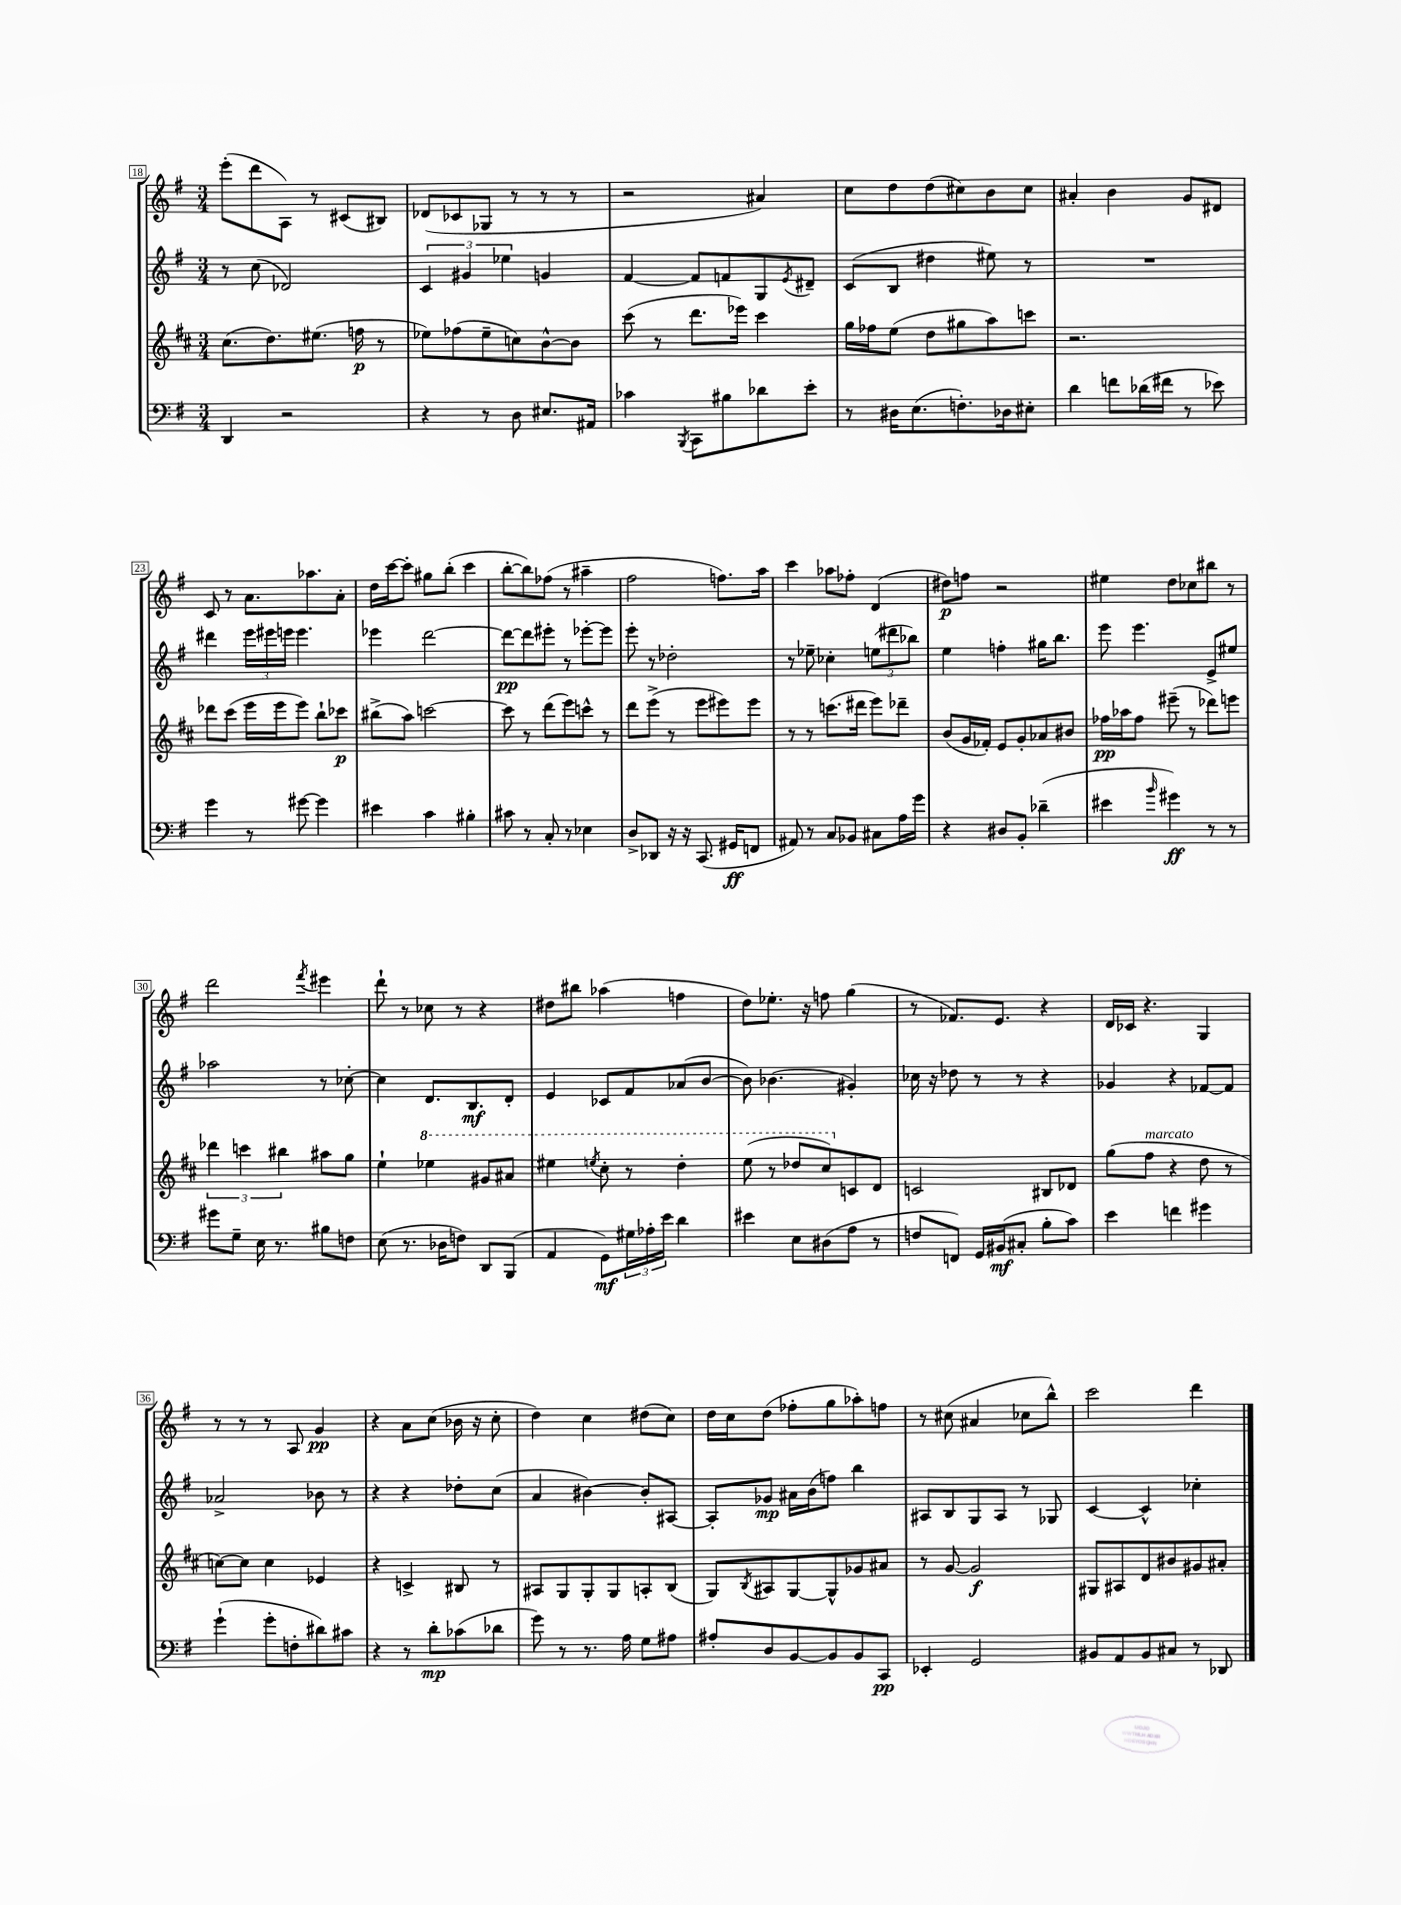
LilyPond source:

<<
\new StaffGroup <<
\new Staff = "s0" {
    \clef treble \key g \major \numericTimeSignature \time 3/4
    e'''8-.( d'''8 a8) r8 cis'8( bis8) |
    des'8( ces'8 ges8 r8 r8 r8 |
    r2 ais'4) |
    c''8 d''8 d''8( cis''8) b'8 cis''8 |
    ais'4-. b'4 g'8 dis'8 |
    c'8 r8 a'8. aes''8. a'8-. |
    d''16 c'''16~ c'''8-. gis''8 b''8-.( c'''4 |
    b''8~-. b''8) fes''8( r8 ais''4-- |
    fis''2 f''8.) a''16 |
    c'''4 aes''8 fes''8-. d'4( |
    dis''8\p) f''8 r2 |
    eis''4 d''8 ces''8 bis''8 r8 |
    d'''2 \acciaccatura { fis'''8 } eis'''4 |
    d'''8-! r8 ces''8 r8 r4 |
    dis''8 bis''8 aes''4( f''4 |
    d''8) ees''8.-. r16 f''8 g''4( |
    r8 fes'8.) e'8. r4 |
    d'16 ces'16 r4. g4 |
    r8 r8 r8 a8 g'4\pp |
    r4 a'8 c''8( bes'16 r16 c''8-. |
    d''4) c''4 dis''8( c''8) |
    d''16 c''16 d''8( fes''8-. g''8 aes''8-.) f''8 |
    r8 cis''8( ais'4 ces''8 b''8-^) |
    c'''2 d'''4 \bar "|." |
}
\new Staff = "s1" {
    \clef treble \key g \major \numericTimeSignature \time 3/4
    r8 c''8( des'2) |
    \tuplet 3/2 { c'4 gis'4 ees''4 } g'4 |
    fis'4~ fis'8 f'8 g8 \acciaccatura { e'8 } dis'8-- |
    c'8( b8 dis''4 eis''8) r8 |
    R2. |
    dis'''4 \tuplet 3/2 { e'''16 eis'''16 e'''16 } e'''4. |
    ees'''4 d'''2~ |
    d'''8~\pp d'''8 eis'''8-. r8 ees'''8~-. ees'''8 |
    e'''8-. r8 des''2-. |
    r8 ees''8-- ces''4-. \tuplet 3/2 { e''8( dis'''8 bes''8) } |
    e''4 f''4-. gis''16 b''8. |
    e'''8 e'''4. e'8-> eis''8 |
    aes''2 r8 ces''8~-. |
    ces''4 d'8. b8.\mf d'8-. |
    e'4 ces'8 fis'8 aes'8( b'8~ |
    b'8) bes'4.( gis'4-.) |
    ces''16 r16 des''8 r8 r8 r4 |
    ges'4 r4 fes'8~ fes'8 |
    aes'2-> bes'8 r8 |
    r4 r4 des''8-. c''8( |
    a'4 bis'4~) bis'8-. ais8~ |
    ais8-. ges'8\mp ais'16 b'16( f''8) b''4 |
    ais8 b8 g8 ais8 r8 ges8 |
    c'4~ c'4-^ ces''4-. \bar "|." |
}
\new Staff = "s2" {
    \clef treble \key d \major \numericTimeSignature \time 3/4
    cis''8.( d''8.) eis''8.( f''16\p r8 |
    ees''8) fes''8( ees''8-- c''8) b'8~-^ b'8 |
    cis'''8( r8 d'''8. ees'''16) cis'''4 |
    g''16 fes''16 e''8( d''8 gis''8 a''8) c'''8 |
    r2. |
    des'''8 cis'''8( e'''16 e'''16 e'''8) b''8-! ces'''8\p |
    bis''8->( a''8) c'''2~ |
    c'''8 r8 d'''8( e'''8) c'''8-^ r8 |
    d'''8 e'''8->( r8 e'''8 eis'''8) eis'''8 |
    r8 r8 c'''8.( dis'''16 e'''8) des'''8-- |
    b'8( g'16 fes'16-.) e'8 g'8-. aes'8 bis'8 |
    fes''16\pp aes''16 fes''8 eis'''8--( r8 des'''8) e'''8 |
    \tuplet 3/2 { des'''4 c'''4 bis''4 } ais''8 g''8 |
    e''4-! \ottava #1 ees'''4 gis''8 ais''8 |
    eis'''4 \acciaccatura { e'''8 } cis'''8-. r8 d'''4-. |
    e'''8( r8 des'''8 cis'''8) \ottava #0 c'8 d'8 |
    c'2 bis8 des'8 |
    g''8( fis''8^\markup { \italic "marcato" } r4 d''8 r8 |
    c''8~) c''8 c''4 ees'4 |
    r4 c'4-> bis8 r8 |
    ais8 g8 g8-. g8 a8-. b8( |
    g8) \acciaccatura { b8 } ais8 g8~ g8-^ ges'8 ais'8 |
    r8 g'8~ g'2\f |
    gis8 ais8 d'8 bis'8 gis'8 ais'8-. \bar "|." |
}
\new Staff = "s3" {
    \clef bass \key g \major \numericTimeSignature \time 3/4
    d,4 r2 |
    r4 r8 d8 eis8. ais,16 |
    ces'4 \acciaccatura { b,,8 } c,8 bis8 des'8 e'8-. |
    r8 dis16 e8.( f8.-.) des16 eis8-. |
    d'4 f'8 des'16( fis'16 r8 ees'8) |
    g'4 r8 gis'8~ gis'4 |
    eis'4 c'4 bis4-. |
    cis'8 r8 c8-. r8 ees4 |
    d8-> des,8 r16 r16 c,8.( gis,16\ff f,8 |
    ais,8) r8 c8 bes,8 cis8 a16 g'16 |
    r4 dis8 b,8-. des'4--( |
    eis'4 \grace { b'16 } gis'4\ff) r8 r8 |
    gis'8 g8-- e16 r8. bis8 f8 |
    e8( r8. des16 f8) d,8 b,,8( |
    a,4 g,8\mf) \tuplet 3/2 { gis16 aes16-. e'16 } d'4 |
    eis'4 e8 dis8( a8 r8 |
    f8 f,8) g,16 bis,16\mf( cis8-. b8-. c'8) |
    e'4 f'4 gis'4 |
    g'4-!( g'8-. f8-. dis'8) cis'8 |
    r4 r8 d'8-.\mp ces'8( des'8 |
    g'8) r8 r8. a16 g8 ais8 |
    ais8-. d8 b,8~ b,8 b,8 c,8\pp |
    ees,4-. g,2 |
    bis,8 a,8 bis,8 cis8 r8 des,8 \bar "|." |
}
>>
>>
\layout { \context { \Score currentBarNumber = #18 \override BarNumber.stencil = #(make-stencil-boxer 0.1 0.3 ly:text-interface::print) } }
